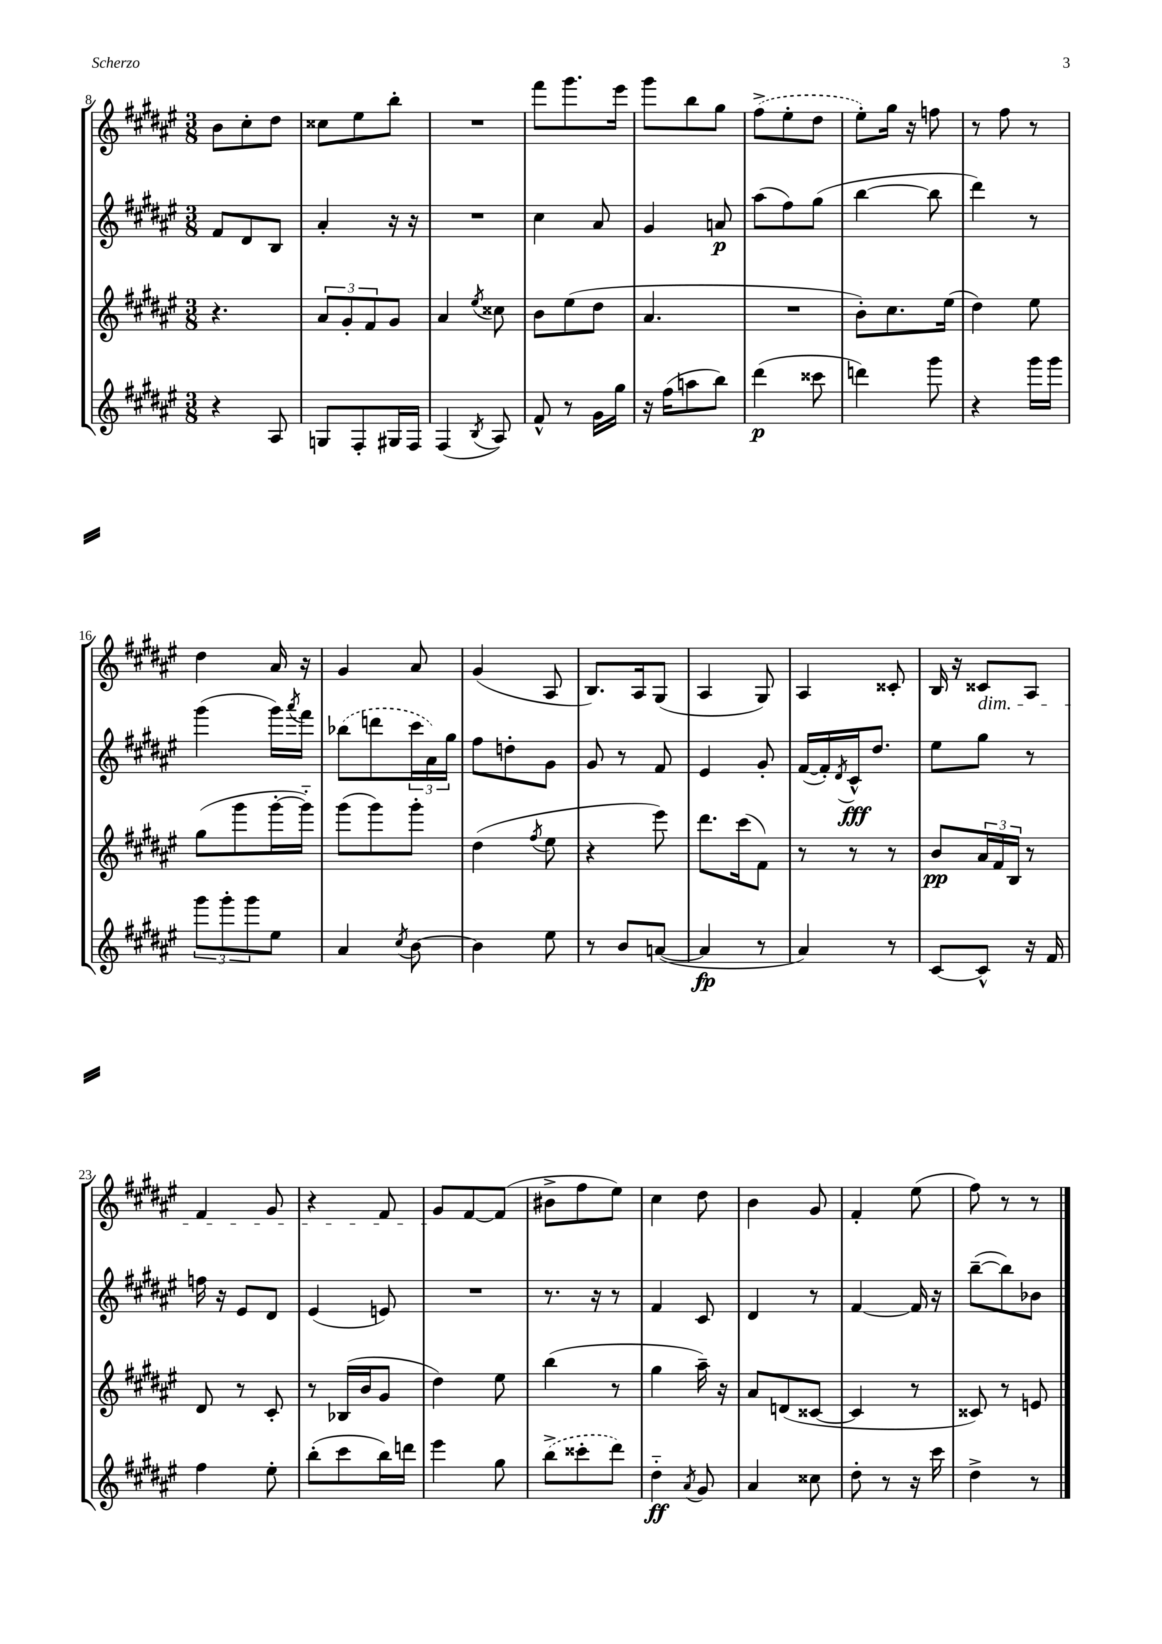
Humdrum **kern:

**kern	**kern	**kern	**kern
*staff4	*staff3	*staff2	*staff1
*clefG2	*clefG2	*clefG2	*clefG2
*k[f#c#g#d#a#e#]	*k[f#c#g#d#a#e#]	*k[f#c#g#d#a#e#]	*k[f#c#g#d#a#e#]
*M3/8	*M3/8	*M3/8	*M3/8
4r	4.r	8f#	8b
.	.	8d#	8cc#'
8A#	.	8B	8dd#
=	=	=	=
8G	12a#	4a#'	8cc##
.	12g#'	.	.
8F#'	.	.	8ee#
.	12f#	.	.
16G#	8g#	16r	8bb'
16F#	.	16r	.
=	=	=	=
(4F#	4a#	4.r	4.r
8qB	8qee#	.	.
8A#)	8cc##	.	.
=	=	=	=
8f#^^	8b	4cc#	8fff#
8r	(8ee#	.	8.ggg#
16g#	8dd#	8a#	.
16gg#	.	.	16eee#
=	=	=	=
16r	4.a#	4g#	8ggg#
(16ff#	.	.	.
8aa	.	.	8bb
8bb)	.	8a	8gg#
=	=	=	=
(4ddd#	4.r	(8aa#	(8ff#^
.	.	8ff#)	8ee#'
8ccc##	.	(8gg#	8dd#
=	=	=	=
4ddd)	8b')	[4bb	8ee#')
.	8.cc#	.	16gg#
.	.	.	16r
8ggg#	.	8bb]	8ff
.	(16ee#	.	.
=	=	=	=
4r	4dd#)	4ddd#)	8r
.	.	.	8ff#
16ggg#	8ee#	8r	8r
16ggg#	.	.	.
=	=	=	=
12ggg#	(8gg#	(4ggg#	4dd#
12ggg#'	.	.	.
.	8ggg#	.	.
12ggg#	.	.	.
8ee#	[16ggg#'	16ggg#)	16a#
.	.	8qaaa#	.
.	16ggg#'~])	16fff#	16r
=	=	=	=
4a#	(8ggg#	(8bb-	4g#
.	8ggg#)	8ddd	.
8qcc#	.	.	.
[8b	8ggg#'	24ccc#	8a#
.	.	24a#)	.
.	.	24gg#	.
=	=	=	=
4b]	(4dd#	8ff#	(4g#
.	.	8dd'	.
.	8qff#	.	.
8ee#	8ee#	8g#	8A#
=	=	=	=
8r	4r	8g#	8.B)
8b	.	8r	.
.	.	.	16A#
([8a	8eee#)	8f#	(8G#
=	=	=	=
4a]	8.ddd#	4e#	4A#
.	(16ccc#	.	.
8r	8f#)	8g#'	8G#)
=	=	=	=
4a#)	8r	([16f#	4A#
.	.	16f#'])	.
.	.	8qd#	.
.	8r	16c#^^	.
.	.	8.dd#	.
8r	8r	.	8c##'
=	=	=	=
[8c#	8b	8ee#	16B
.	.	.	16r
8c#^^]	24a#	8gg#	8c##
.	24f#	.	.
.	24B	.	.
16r	8r	8r	8A#
16f#	.	.	.
=	=	=	=
4ff#	8d#	16ff	4f#
.	.	16r	.
.	8r	8e#	.
8ee#'	8c#'	8d#	8g#
=	=	=	=
(8bb'	8r	(4e#	4r
8ccc#	(16B-	.	.
.	16b	.	.
16bb)	8g#	8e)	8f#
16ddd	.	.	.
=	=	=	=
4eee#	4dd#)	4.r	8g#
.	.	.	[8f#
8gg#	8ee#	.	(8f#]
=	=	=	=
(8bb^	(4bb	8.r	8b#^
8ccc##'	.	.	8ff#
.	.	16r	.
8ddd#)	8r	8r	8ee#)
=	=	=	=
4dd#'~	4gg#	4f#	4cc#
8qa#	.	.	.
8g#	16aa#~)	8c#	8dd#
.	16r	.	.
=	=	=	=
4a#	8a#	4d#	4b
.	(8d	.	.
8cc##	[8c##	8r	8g#
=	=	=	=
8dd#'	4c##]	[4f#	4f#'
8r	.	.	.
16r	8r	16f#]	(8ee#
16ccc#	.	16r	.
=	=	=	=
4dd#^	8c##)	([8bb~	8ff#)
.	8r	8bb])	8r
8r	8e	8b-	8r
==	==	==	==
*-	*-	*-	*-
